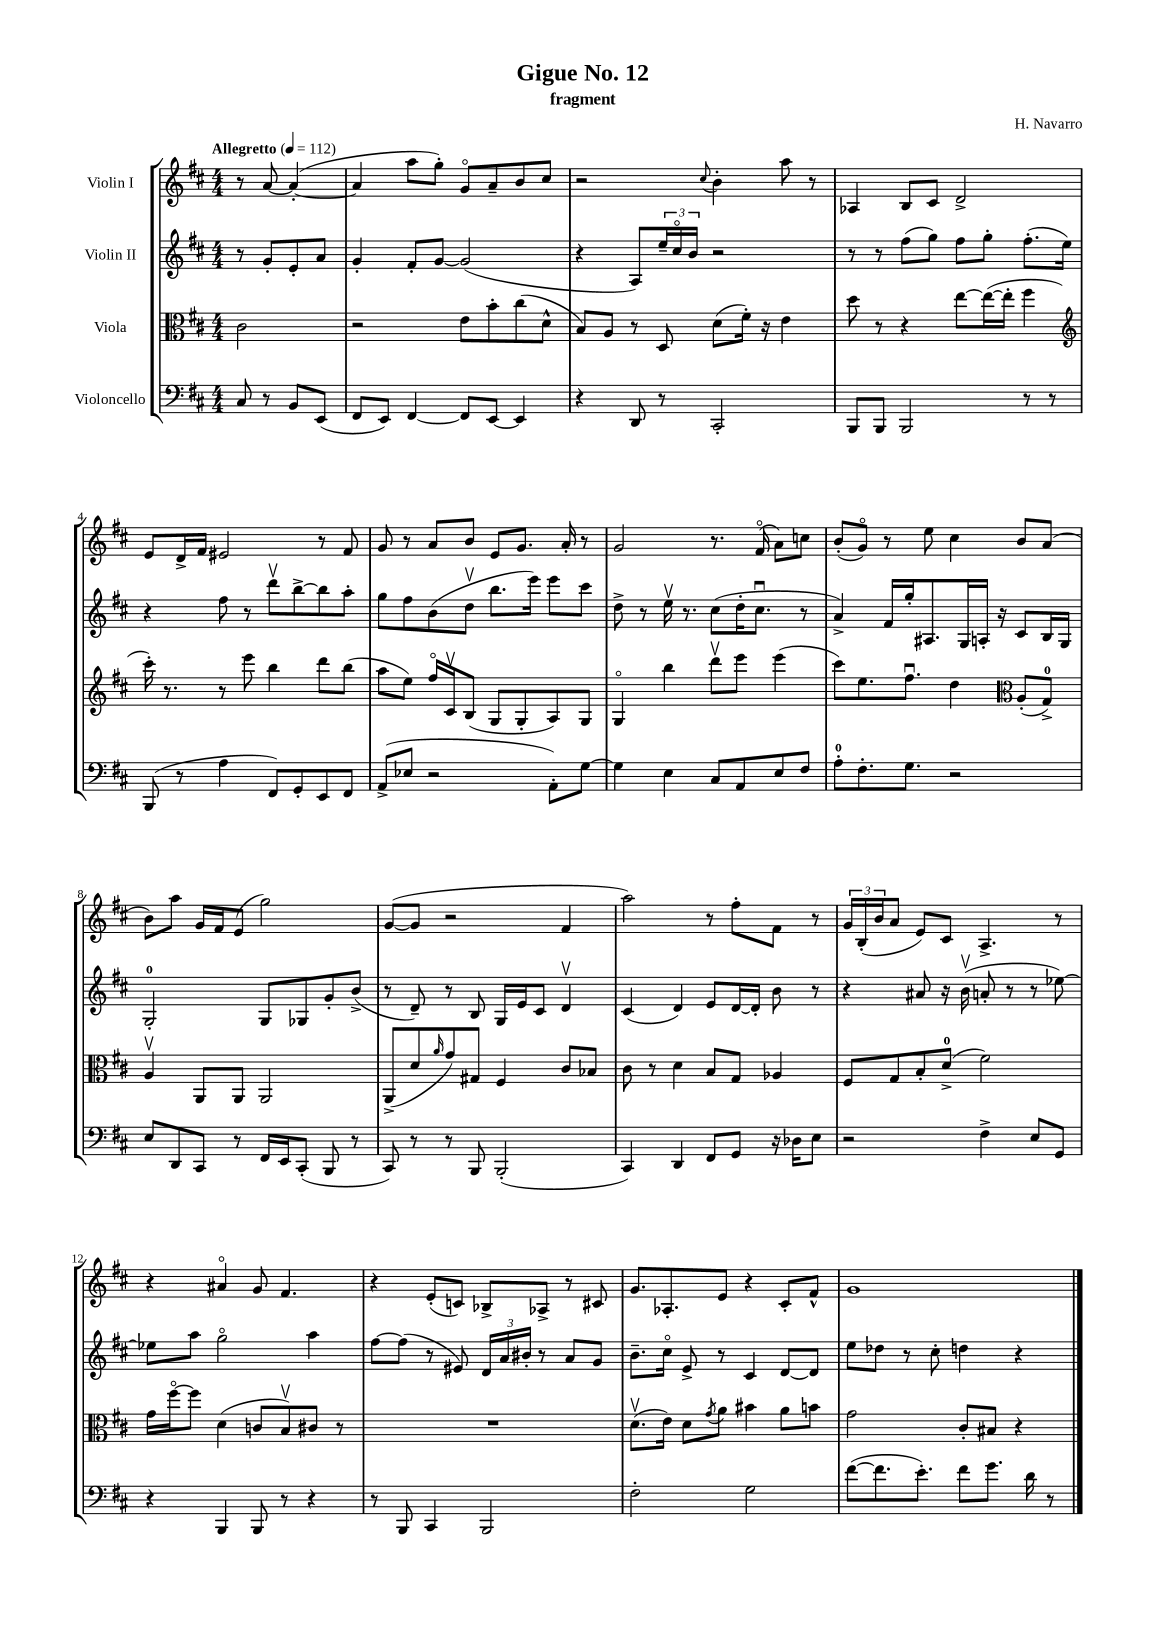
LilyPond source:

\header { title = "Gigue No. 12" composer = "H. Navarro" subtitle = "fragment" }
<<
\new StaffGroup <<
\new Staff = "s0" \with { instrumentName = "Violin I" } {
    \clef treble \key d \major \numericTimeSignature \time 4/4 \partial 2 \tempo "Allegretto" 4 = 112
    r8 a'8~ a'4~-.( |
    a'4 a''8 g''8-.) g'8\flageolet a'8-- b'8 cis''8 |
    r2 \appoggiatura { cis''8 } b'4-. a''8 r8 |
    aes4 b8 cis'8 d'2-> |
    e'8 d'16-> fis'16 eis'2 r8 fis'8 |
    g'8 r8 a'8 b'8 e'8 g'8. a'16-. r8 |
    g'2 r8. fis'16\flageolet( a'8) c''8 |
    b'8-.( g'8\flageolet) r8 e''8 cis''4 b'8 a'8( |
    b'8) a''8 g'16 fis'16 e'8( g''2) |
    g'8~( g'8 r2 fis'4 |
    a''2) r8 fis''8-. fis'8 r8 |
    \tuplet 3/2 { g'16 b16-.( b'16 } a'8 e'8) cis'8 a4.-> r8 |
    r4 ais'4\flageolet g'8 fis'4. |
    r4 e'8-.( c'8) bes8-> aes8-> r8 cis'8 |
    g'8. aes8.-. e'8 r4 cis'8-. fis'8-^ |
    g'1 \bar "|." |
}
\new Staff = "s1" \with { instrumentName = "Violin II" } {
    \clef treble \key d \major \numericTimeSignature \time 4/4 \partial 2
    r8 g'8-. e'8-. a'8 |
    g'4-. fis'8-. g'8~ g'2( |
    r4 a8) \tuplet 3/2 { e''16-- cis''16\flageolet b'16 } r2 |
    r8 r8 fis''8( g''8) fis''8 g''8-. fis''8.-.( e''16) |
    r4 fis''8 r8 d'''8\upbow b''8~-> b''8 a''8-. |
    g''8 fis''8 b'8( d''8\upbow b''8. e'''16) e'''8 cis'''8 |
    d''8-> r8 e''16\upbow r8. cis''8( d''16-. cis''8.\downbow r8 |
    a'4->) fis'16 g''16-. ais8. g16 a16-. r16 cis'8 b16 g16 |
    g2-0-. g8 ges8 g'8-. b'8->( |
    r8 d'8--) r8 b8 g16 e'16 cis'8 d'4\upbow |
    cis'4( d'4) e'8 d'16~ d'16-. b'8 r8 |
    r4 ais'8 r16 b'16\upbow( a'8-. r8 r8 ees''8~) |
    ees''8 a''8 g''2\flageolet a''4 |
    fis''8~ fis''8( r8 eis'8) \tuplet 3/2 { d'16 a'16 bis'16-. } r8 a'8 g'8 |
    b'8.-- cis''16\flageolet e'8-> r8 cis'4 d'8~ d'8 |
    e''8 des''8 r8 cis''8-. d''4 r4 \bar "|." |
}
\new Staff = "s2" \with { instrumentName = "Viola" } {
    \clef alto \key d \major \numericTimeSignature \time 4/4 \partial 2
    cis'2 |
    r2 e'8 b'8-. cis''8( d'8-^ |
    b8) a8 r8 d8 d'8( fis'16-.) r16 e'4 |
    d''8 r8 r4 e''8~ e''16~( e''16-. fis''4 |
    \clef treble cis'''16-.) r8. r8 e'''8 b''4 d'''8 b''8( |
    a''8 e''8) fis''16\flageolet cis'16\upbow b8( g8 g8-. a8) g8 |
    g4\flageolet b''4 d'''8\upbow e'''8 e'''4( |
    cis'''8) e''8. fis''8.\downbow d''4 \clef alto a8-.( g8-0->) |
    a4\upbow a,8 a,8 a,2 |
    a,8->( d'8 \grace { a'16 } g'8) gis8 fis4 cis'8 bes8 |
    cis'8 r8 d'4 b8 g8 aes4 |
    fis8 g8 b8-. d'8-0->( fis'2) |
    g'16 fis''16~\flageolet fis''8 d'4( c'8 b8\upbow) cis'8 r8 |
    R1 |
    d'8.\upbow( e'16) d'8 \acciaccatura { g'8 } a'8 bis'4 a'8 b'8 |
    g'2 cis'8-. bis8 r4 \bar "|." |
}
\new Staff = "s3" \with { instrumentName = "Violoncello" } {
    \clef bass \key d \major \numericTimeSignature \time 4/4 \partial 2
    cis8 r8 b,8 e,8( |
    fis,8 e,8) fis,4~ fis,8 e,8~ e,4 |
    r4 d,8 r8 cis,2-. |
    b,,8 b,,8 b,,2 r8 r8 |
    b,,8( r8 a4 fis,8) g,8-. e,8 fis,8 |
    a,8->( ees8 r2 a,8-.) g8~ |
    g4 e4 cis8 a,8 e8 fis8 |
    a8-0-. fis8.-. g8. r2 |
    e8 d,8 cis,8 r8 fis,16 e,16 cis,8-.( b,,8 r8 |
    cis,8) r8 r8 b,,8 b,,2-.( |
    cis,4) d,4 fis,8 g,8 r16 des16 e8 |
    r2 fis4-> e8 g,8 |
    r4 b,,4 b,,8 r8 r4 |
    r8 b,,8 cis,4 b,,2 |
    fis2-. g2 |
    fis'8~( fis'8. e'8.-.) fis'8 g'8. d'16 r8 \bar "|." |
}
>>
>>
